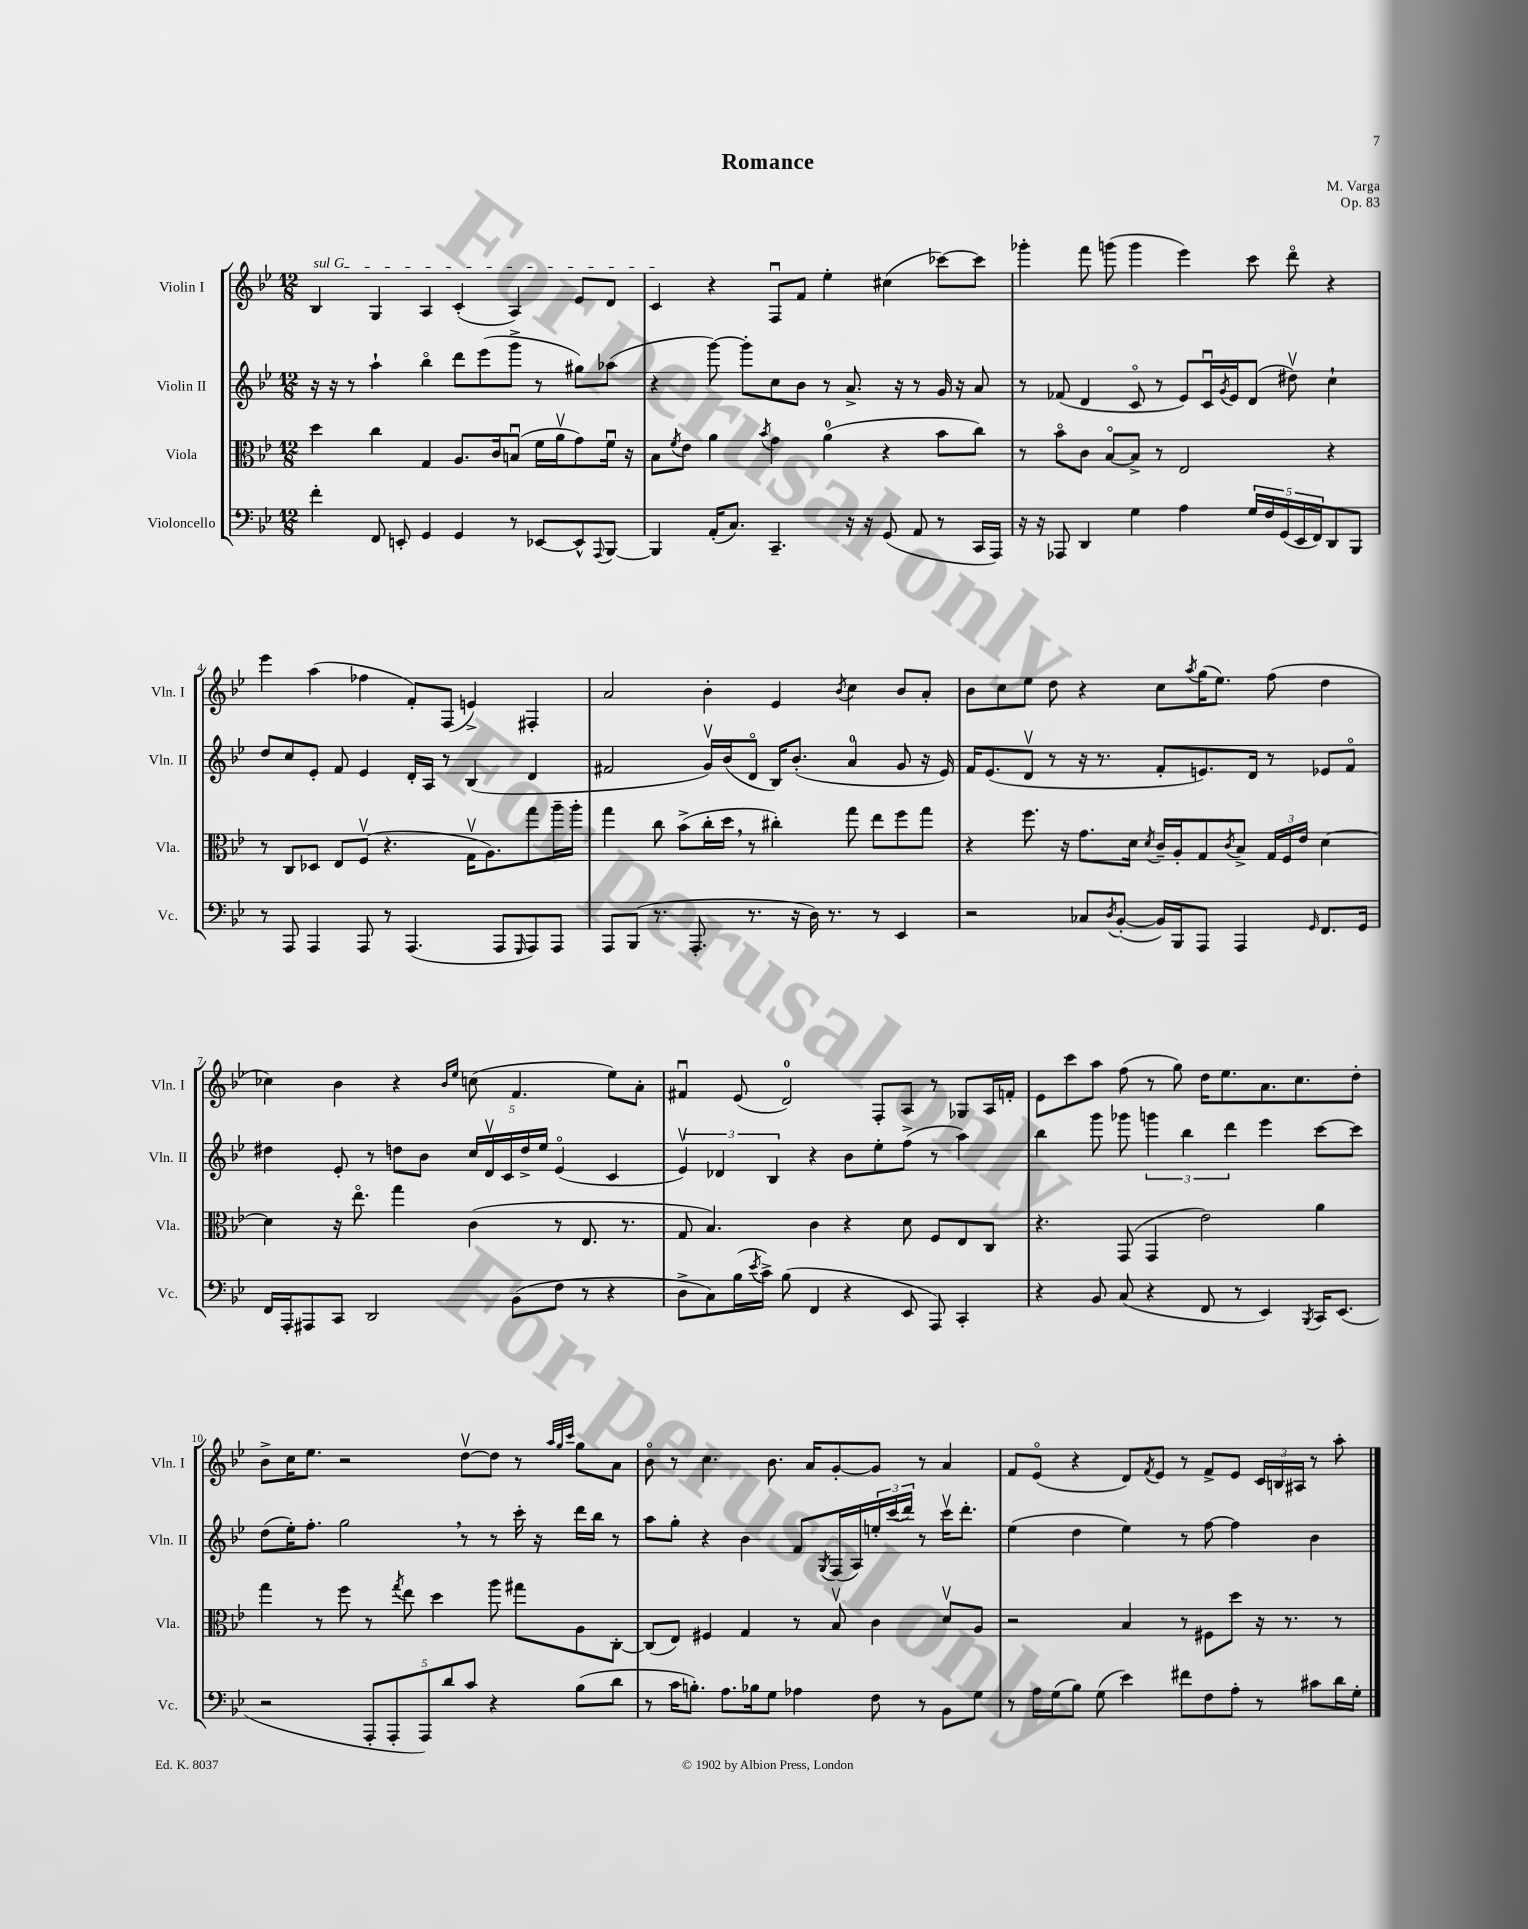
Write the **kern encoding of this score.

**kern	**kern	**kern	**kern
*part4	*part3	*part2	*part1
*staff4	*staff3	*staff2	*staff1
*I"Violoncello	*I"Viola	*I"Violin II	*I"Violin I
*I'Vc.	*I'Vla.	*I'Vln. II	*I'Vln. I
*clefF4	*clefC3	*clefG2	*clefG2
*k[b-e-]	*k[b-e-]	*k[b-e-]	*k[b-e-]
*M12/8	*M12/8	*M12/8	*M12/8
=1	=1	=1	=1
!	!	!	!LO:TX:a:i:t=sul G
4f'\	4dd\	16r	4B-/
.	.	16r	.
.	.	8r	.
8FF/	4cc\	4aa`\	4G/
8EEn'/	.	.	.
4GG/	4G/	4bb-\	4A/
4GG/	8.A/L	8ddd\L	(4c'/
.	.	(8eee-\	.
.	16c/k	.	.
8r	(8Bnu/J	8ggg^\J	4A/)
[8EE-X/L	16f\LL	8r	.
.	16av\J	.	.
8EE-^^/]	8g\)	8gg#X\L)	8e-/L
8qqAAA/	.	.	.
[8BBB-/J	16fu\Jk	(8aa-X\J	8d/J
.	16r	.	.
=2	=2	=2	=2
4BBB-/]	8B-\L	4r	4c/
.	8qf/	.	.
.	8e-\J	.	.
(16AA'/KL	4a\	[8ggg\)	4r
8.C/J)	.	.	.
.	.	8ggg'\L]	.
.	8qb-/	.	.
4.CC~/	4g\	8cc\	8Fu/L
.	.	8b-\J	8f/J
.	(4a\	8r	4ee-'\
16r	.	8.a^/	.
16r	.	.	.
(8GG/	4r	.	(4cc#X\
.	.	16r	.
8AA/	.	8r	.
8r	8b-\L	16g/	[8ccc-X\L)
.	.	16r	.
16CC/LL	8cc\J)	8a/	8ccc-\J]
16AAA/JJ)	.	.	.
=3	=3	=3	=3
16r	8r	8r	4ggg-X'\
16r	.	.	.
8AAA-X/	8b-\L	(8f-X/	.
4DD/	8c\J	4d/	8fff\
.	[8B-/L	.	(8gggn\
4G\	8B-^/J]	8c/	4ggg\
.	8r	8r	.
4A\	2E-/	8e-/L)	4eee-\)
.	.	16cu/L	.
.	.	8qg/	.
.	.	16e-/J	.
20G/LL	.	(8d/J	8ccc\
20F/	.	.	.
(20GG/	.	.	.
.	.	8dd#Xv\)	8ddd\
20EE-/	.	.	.
20FF/J)	.	.	.
8DD/	4r	4cc`\	4r
8BBB-/J	.	.	.
!!LO:LB:g=z
=4	=4	=4	=4
8r	8r	8dd/L	4eee-\
8AAA/	8C/L	8cc/	.
4AAA/	8D-X/J	8e-'/J	(4aa\
.	8E-/L	8f/	.
8AAA/	(8Fv/J	4e-/	4ff-X\
8r	4.r	.	.
(4.AAA/	.	16d'/LL	8f'/L)
.	.	16A/JJ	.
.	.	8r	(8F/J
.	16Gv\KL	(4B-/	4en^/)
.	8.A\)	.	.
8AAA/L	.	.	.
16qqGGG/	.	.	.
8AAA/)	8gg\	4d/	4F#X'/
8AAA/J	16aa~\L	.	.
.	16aa'\JJ	.	.
=5	=5	=5	=5
8AAA/L	4gg\	2f#X/	2a/
(8BBB-/J	.	.	.
8.r	8cc\	.	.
.	(8b-^\L	.	.
8.AAA'/	.	.	.
.	16cc'\L	16gv/LL)	4b-'\
.	16dd,\JJ	(16b-/J	.
8.r	8r	8d/J	.
.	4cc#X'\)	16B-/KL)	4e-/
16r	.	(8.b-'/J	.
16D\)	.	.	.
8.r	.	.	.
.	.	.	8qb-/
.	8gg\	4a/	4cc\
8r	8ee-\L	.	.
4EE-/	8ff\	8g/	8b-/L
.	8gg\J	16r	8a'/J
.	.	16e-/)	.
=6	=6	=6	=6
2r	4r	16f/KL	8b-\L
.	.	(8.e-/	.
.	.	.	8cc\
.	8.ff\	8dv/J	8ee-\J
.	.	8r	8dd\
.	16r	.	.
8C-X/L	8.g\L	16r	4r
.	.	8.r	.
8qD/	.	.	.
([8BB-'/J	.	.	.
.	16d\Jk	.	.
.	8qd/	.	.
16BB-/LL])	16c~/LL	8f'/L	8cc\L
16BBB-/J	16A'/J	.	.
.	.	.	8qaa/
8AAA/J	8G/	8.en/)	(16gg\K
.	.	.	8.ee-\J)
.	8qc/	.	.
4AAA/	8B-^/J	.	.
.	.	16d/Jk	.
.	24G/LL	8r	(8ff\
.	24F/	.	.
.	24e-/JJ	.	.
16qqGG/	.	.	.
8.FF/L	[4d\	8e-X/L	4dd\
.	.	8f/J	.
16GG/Jk	.	.	.
!!LO:LB:g=z
=7	=7	=7	=7
16FF/LL	4d\]	4dd#X\	4cc-X\)
16AAA'/J	.	.	.
8AAA#X/	.	.	.
8CC/J	16r	8e-'/	4b-\
.	8.ee-\	.	.
2DD/	.	8r	.
.	4gg\	8ddn\L	4r
.	.	8b-\J	.
.	.	.	16qqb-/LL
.	.	.	16qqee-/JJ
.	(4c\	20cc/LL	(8ccn\
.	.	20dv/	.
.	.	20c/	.
(8BB-\L	.	.	4.f/
.	.	20dd^/	.
.	.	20ee-/JJ	.
8F\J	8r	(4e-/	.
8r	8.E-/	.	.
4r	.	4c/	8ee-\L)
.	8.r	.	.
.	.	.	8a'\J
=8	=8	=8	=8
8D^\L	8G/	6e-v/)	4f#Xu/
8C\)	4.B-/)	.	.
.	.	6d-X/	.
(16B-\L	.	.	(8e-/
8qe-/	.	.	.
16c^\JJ)	.	.	.
.	.	6B-/	.
(8B-\	.	.	2d/)
4FF/	4c\	4r	.
4r	4r	8b-\L	.
.	.	8ee-'\	8F'/L
8EE-/	8d\	(8ff^\J	8A/J
8AAA/)	8F/L	8r	8r
4CC'/	8E-/	4aa\)	8G-X/L
.	8C/J	.	16A/L
.	.	.	16fn'/JJ
=9	=9	=9	=9
4r	4.r	4bb-\	8e-\L
.	.	.	8ccc\
8BB-/	.	8ggg\	8aa\J
(8C/	(8GG/	8ggg-X\	(8ff\
4r	4GG/	6gggn\	8r
.	.	.	8gg\)
.	.	6bb-\	.
8FF/	2e-\)	.	16dd\KL
.	.	.	8.ee-\
.	.	6ddd\	.
8r	.	.	.
4EE-/)	.	4eee-\	8.a\
.	.	.	8.cc\
8qBBB-/	.	.	.
16CC/KL	4a\	[8ccc\L	.
(8.EE-/J	.	.	.
.	.	8ccc\J]	8dd'\J
!!LO:LB:g=z
=10	=10	=10	=10
2r	4gg\	(8dd\L	8b-^\L
.	.	16ee-'\K)	16cc\K
.	.	8.ff'\J	8.ee-\J
.	8r	.	.
.	8ff\	2gg,\	2r
10AAA'/L	8r	.	.
10AAA'/	.	.	.
.	8qgg/	.	.
.	8ee-\	.	.
10AAA/)	.	.	.
.	4dd\	.	.
10d/	.	.	.
.	.	8r	[8ddv\L
10c/J	.	.	.
4r	8aa\	8r	8dd\J]
.	8gg#X\L	16ccc'\	8r
.	.	16r	.
.	.	.	32qqaa/LLL
.	.	.	32qqgg/
.	.	.	32qqccc/JJJ
(8B-\L	8A\	16ddd\LL	8gg\L
.	.	16bb-\JJ	.
8d\J	[8C'\J	8r	8a\J
=11	=11	=11	=11
8r	(8C/L]	8aa\L	8b-\
16c\KL	8E-/J)	8gg'\J	8r
8.Bn'\J)	.	.	.
.	4F#X/	4r	4.cc\
8.A\L	.	.	.
.	4G/	4b-\	.
16B-X\k	.	.	.
8G\J	.	.	8.b-\
4A-X\	8r	8f/L	.
.	.	.	16a/KL
.	.	8qG/	.
.	8B-v/	(16F/L	[8g'/
.	.	16A/)	.
8F\	4c\	24een'/	8g/J]
.	.	(24ccc/	.
.	.	24ddd/JJ)	.
8r	.	8r	8r
8BB-\L	8dv/L	16cccv\KL	4a/
.	.	8.ddd'\J	.
8G\J	8A/J	.	.
=12	=12	=12	=12
8r	2r	(4ee-\	8f/L
16A\LL	.	.	(8e-/J
(16G\J	.	.	.
8B-\J)	.	4dd\	4r
(8G\	.	.	.
4e-\)	4B-/	4ee-\)	8d/L)
.	.	.	8qf/
.	.	.	8e-/J
8f#X\L	8r	8r	8r
8F\	8F#X\L	[8ff\	8f^/L
8A'\J	8dd\J	4ff\]	8e-/J
8r	16r	.	24c/LL
.	.	.	24Bn/
.	8.r	.	.
.	.	.	24A#X/JJ
8c#X\L	.	4b-\	8r
16d\L	8r	.	8aa'\
16G'\JJ	.	.	.
==	==	==	==
*-	*-	*-	*-
